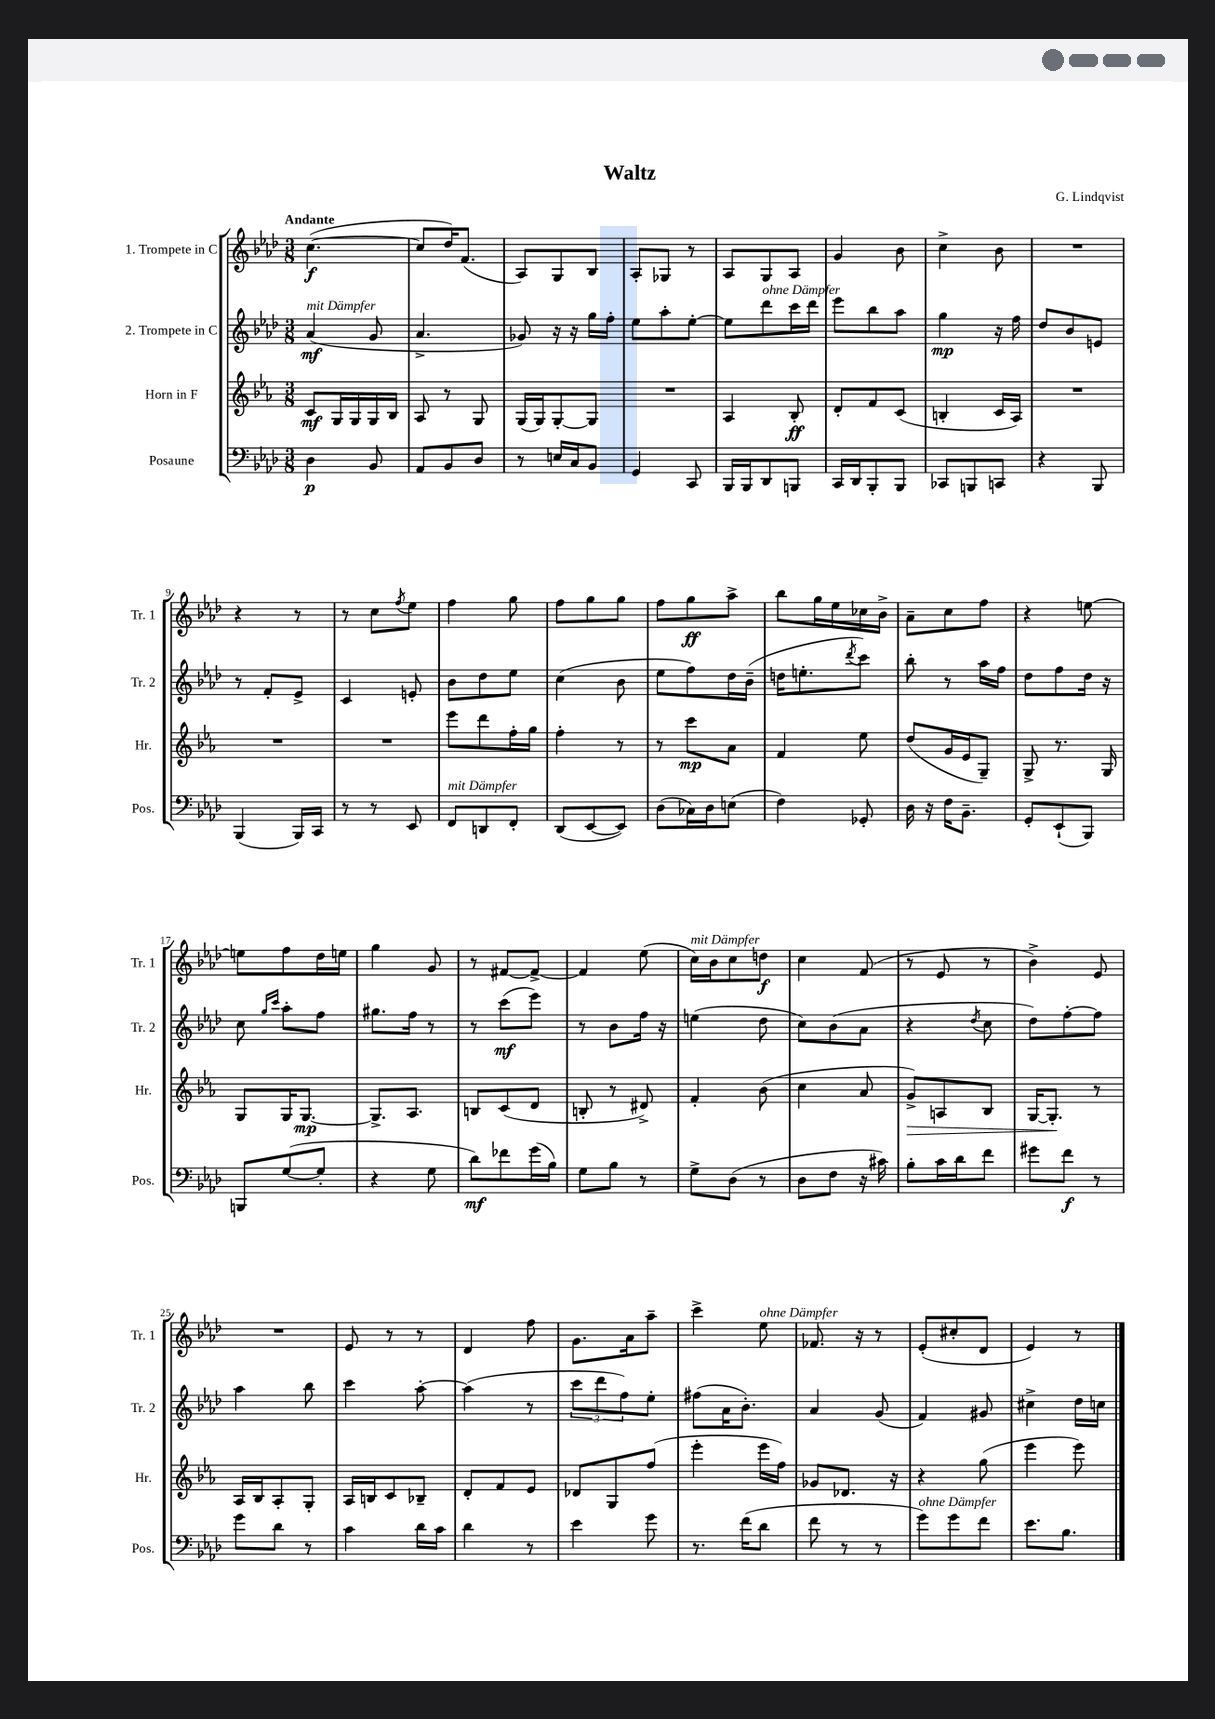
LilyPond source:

\header { title = "Waltz" composer = "G. Lindqvist" }
<<
\new StaffGroup <<
\new Staff = "s0" \with { instrumentName = "1. Trompete in C" shortInstrumentName = "Tr. 1" } {
    \clef treble \key aes \major \numericTimeSignature \time 3/8 \tempo "Andante"
    c''4.~\f( |
    c''8 des''16) f'8.( |
    aes8) g8 bes8 |
    aes8-. ges8 r8 |
    aes8 g8 aes8 |
    g'4 bes'8 |
    c''4-> bes'8 |
    R4. |
    r4 r8 |
    r8 c''8 \acciaccatura { f''8 } ees''8 |
    f''4 g''8 |
    f''8 g''8 g''8 |
    f''8 g''8\ff aes''8-> |
    bes''8 g''16 ees''16 ces''16 bes'16-> |
    aes'8-- c''8 f''8 |
    r4 e''8~ |
    e''8 f''8 des''16 e''16 |
    g''4 g'8 |
    r8 fis'8~ fis'8~-> |
    fis'4 ees''8( |
    c''16^\markup { \italic "mit Dämpfer" }) bes'16 c''8 d''8\f |
    c''4 f'8( |
    r8 ees'8 r8 |
    bes'4->) ees'8 |
    R4. |
    ees'8 r8 r8 |
    des'4 f''8 |
    g'8. aes'16 aes''8-- |
    c'''4-> ees''8^\markup { \italic "ohne Dämpfer" } |
    fes'8. r16 r8 |
    ees'8-.( cis''8-. des'8 |
    ees'4) r8 \bar "|." |
}
\new Staff = "s1" \with { instrumentName = "2. Trompete in C" shortInstrumentName = "Tr. 2" } {
    \clef treble \key aes \major \numericTimeSignature \time 3/8
    aes'4\mf^\markup { \italic "mit Dämpfer" }( g'8 |
    aes'4.-> |
    ges'8) r16 r16 g''16 f''16-. |
    ees''8 aes''8-. ees''8~-. |
    ees''8 des'''8^\markup { \italic "ohne Dämpfer" } c'''16 des'''16 |
    ees'''8 bes''8 aes''8 |
    g''4\mp r16 f''16 |
    des''8 bes'8 e'8 |
    r8 f'8-. ees'8-> |
    c'4 e'8-. |
    bes'8 des''8 ees''8 |
    c''4( bes'8 |
    ees''8 f''8) des''16 bes'16--( |
    d''16 e''8.-. \acciaccatura { des'''8 } c'''8) |
    bes''8-. r8 aes''16 f''16 |
    des''8 f''8 des''16 r16 |
    c''8 \grace { g''16 c'''16 } aes''8-. f''8 |
    gis''8. f''16 r8 |
    r8 c'''8\mf( ees'''8) |
    r8 bes'8 f''16 r16 |
    e''4( des''8 |
    c''8) bes'8( aes'8 |
    r4 \acciaccatura { des''8 } c''8 |
    des''8) f''8~-. f''8 |
    aes''4 bes''8 |
    c'''4 aes''8~-. |
    aes''4( r8 |
    \tuplet 3/2 { c'''8 des'''8 f''8) } ees''8-. |
    fis''8( aes'16 bes'8.-.) |
    aes'4 g'8( |
    f'4) gis'8 |
    cis''4-> des''16 c''16 \bar "|." |
}
\new Staff = "s2" \with { instrumentName = "Horn in F" shortInstrumentName = "Hr." } {
    \clef treble \key ees \major \numericTimeSignature \time 3/8
    c'8\mf g16 g16 g16 bes16 |
    aes8 r8 g8 |
    g16( g16) g8~-. g8 |
    R4. |
    aes4 bes8-.\ff |
    d'8-. f'8 c'8( |
    b4-. c'16 aes16) |
    R4. |
    R4. |
    R4. |
    ees'''8 d'''8 f''16-. g''16 |
    f''4-. r8 |
    r8 c'''8\mp aes'8 |
    f'4 ees''8 |
    d''8( g'16 ees'16 g8--) |
    g8-> r8. g16 |
    g8 g16 g8.~\mp |
    g8.-> aes8. |
    b8 c'8( d'8 |
    b8-. r8 dis'8->) |
    f'4-. bes'8( |
    c''4 aes'8 |
    g'8->\>) a8 bes8 |
    g16~ g8.-.\! r8 |
    aes16 bes16 aes8-. g8-. |
    aes16 b16 c'8 bes8-- |
    d'8-. f'8 ees'8 |
    des'8 g8 f''8( |
    ees'''4-. ees'''16 f''16) |
    ges'8 des'8. r16 |
    r4 g''8( |
    ees'''4 ees'''8) \bar "|." |
}
\new Staff = "s3" \with { instrumentName = "Posaune" shortInstrumentName = "Pos." } {
    \clef bass \key aes \major \numericTimeSignature \time 3/8
    des4\p bes,8 |
    aes,8 bes,8 des8 |
    r8 e16 c16 bes,8 |
    g,4 c,8 |
    bes,,16 bes,,16 des,8 b,,8 |
    c,16 des,16 bes,,8-. bes,,8 |
    ces,8 b,,8 c,8 |
    r4 bes,,8 |
    bes,,4( bes,,16) c,16 |
    r8 r8 ees,8 |
    f,8^\markup { \italic "mit Dämpfer" } d,8 f,8-. |
    des,8( ees,8~ ees,8) |
    des8( ces16) des16 e8( |
    f4) ges,8-. |
    des16 r16 f16 bes,8.-- |
    g,8-. ees,8-!( bes,,8) |
    b,,8 g8~( g8-. |
    r4 g8 |
    des'8\mf) fes'8 g'16( bes16) |
    g8 bes8 r8 |
    g8-> des8( r8 |
    des8 f8 r16 cis'16) |
    bes8-. c'16 des'16 f'8 |
    gis'8 f'8\f r8 |
    g'8 des'8 r8 |
    c'4 des'16 c'16 |
    des'4 r8 |
    ees'4 g'8 |
    r8. f'16( des'8 |
    f'8 r8 r8 |
    g'8^\markup { \italic "ohne Dämpfer" }) g'8 f'8 |
    ees'8. bes8. \bar "|." |
}
>>
>>
